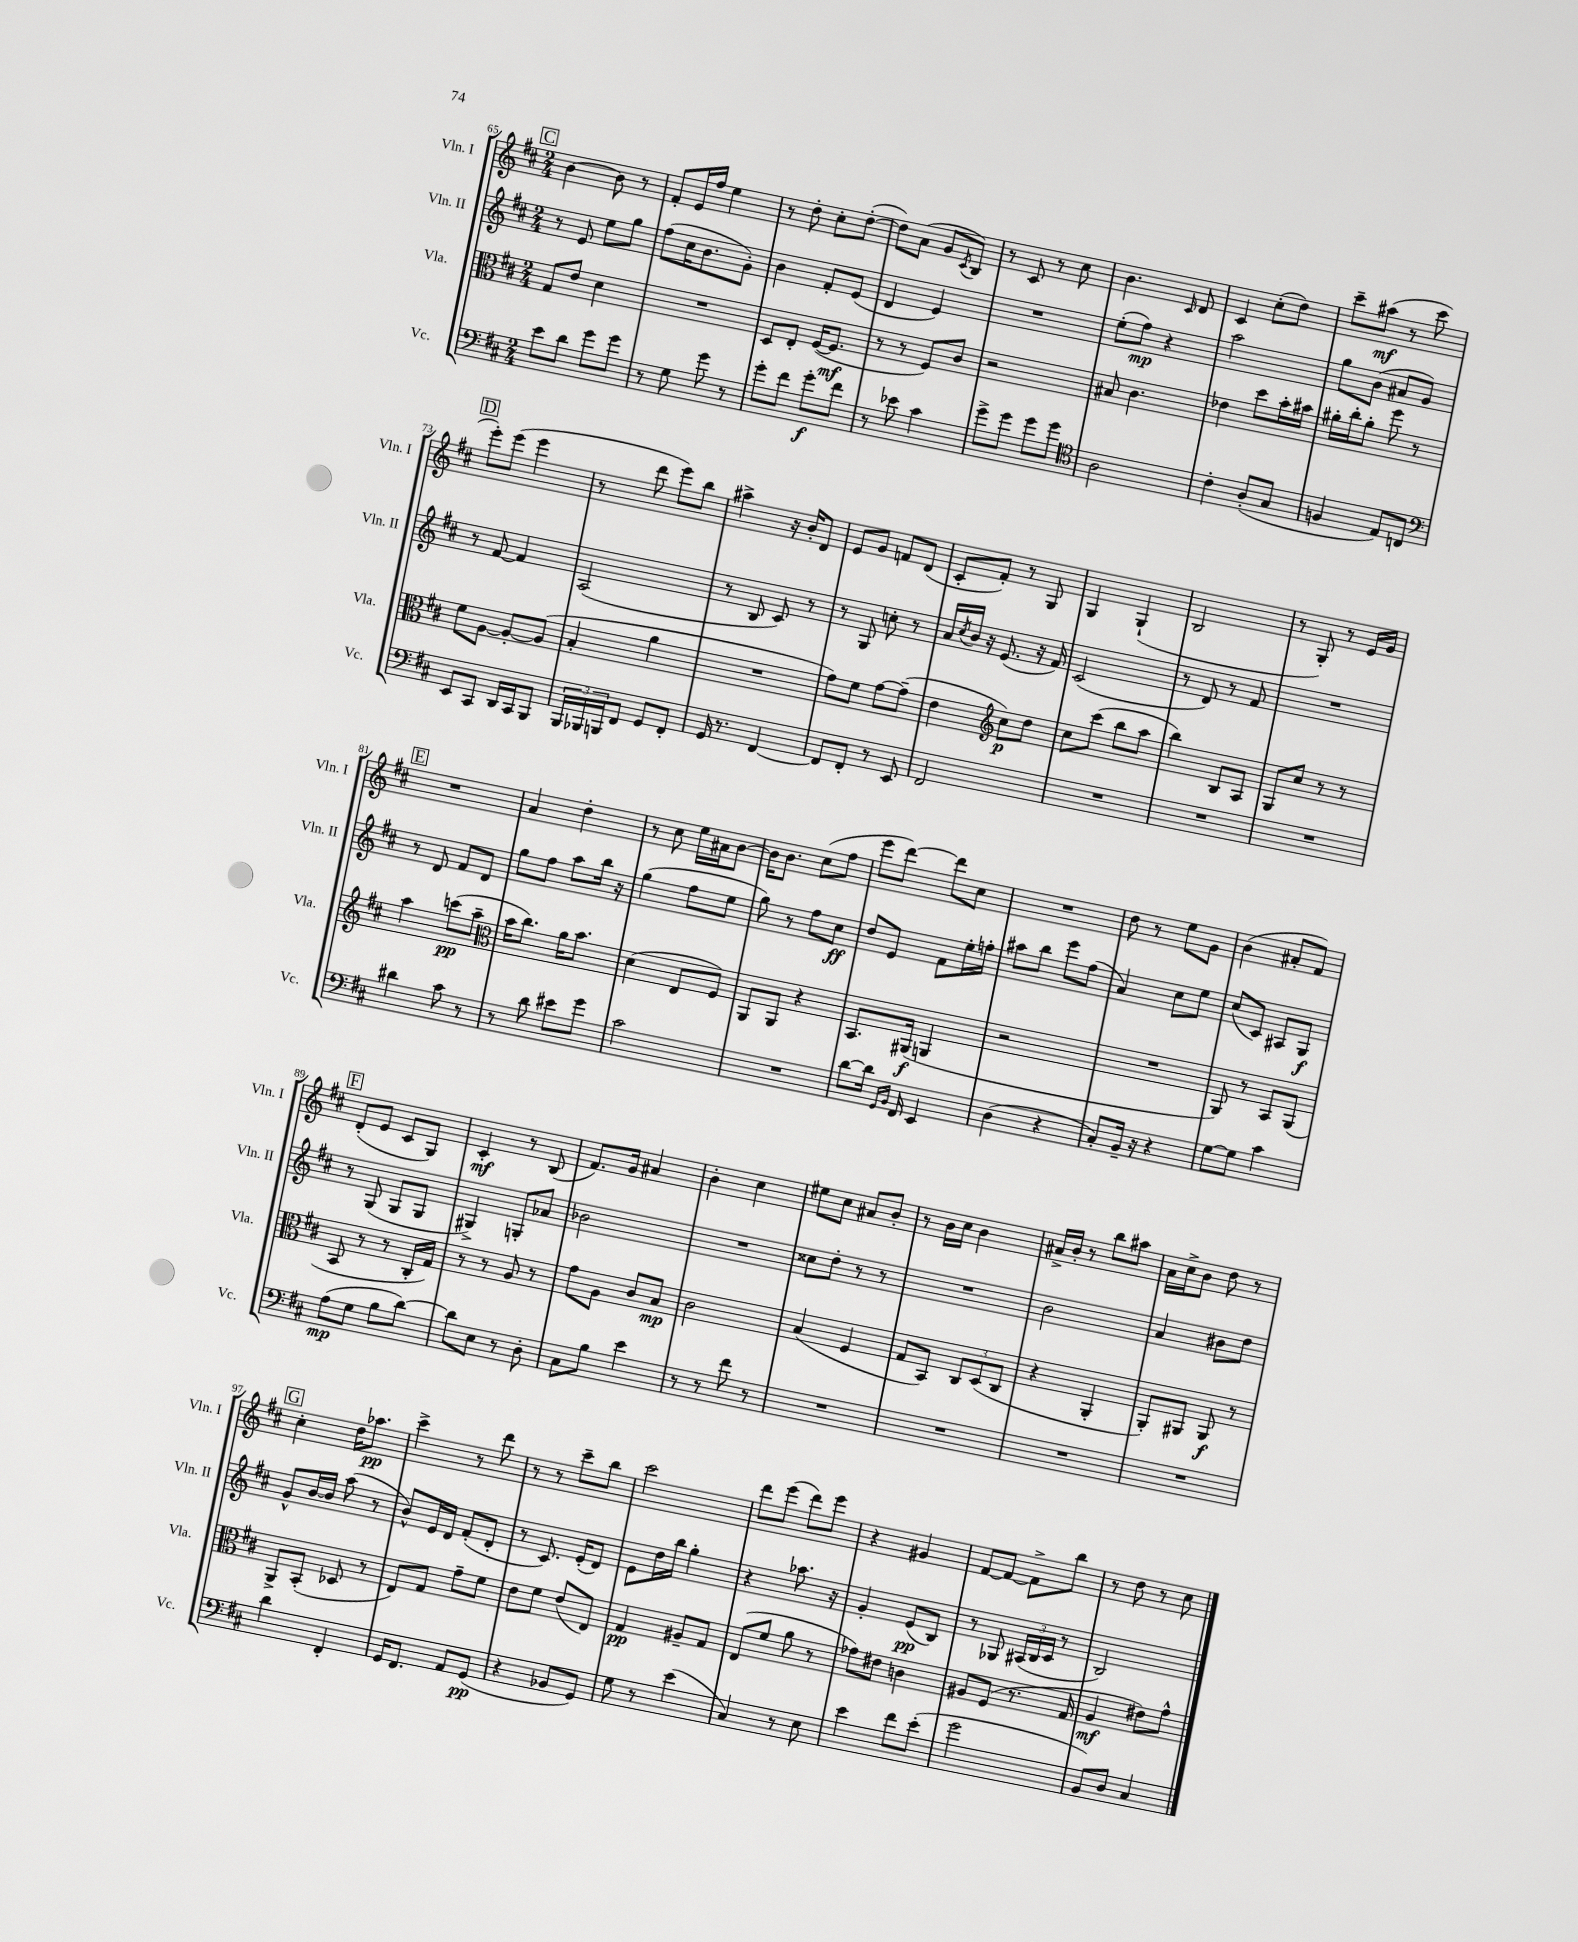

**kern	**dynam	**kern	**dynam	**kern	**dynam	**kern	**dynam
*part4	*part4	*part3	*part3	*part2	*part2	*part1	*part1
*staff4	*staff4	*staff3	*staff3	*staff2	*staff2	*staff1	*staff1
*I"Vc.	*	*I"Vla.	*	*I"Vln. II	*	*I"Vln. I	*
*I'Vc.	*	*I'Vla.	*	*I'Vln. II	*	*I'Vln. I	*
*clefF4	*	*clefC3	*	*clefG2	*	*clefG2	*
*k[f#c#]	*	*k[f#c#]	*	*k[f#c#]	*	*k[f#c#]	*
*M2/4	*	*M2/4	*	*M2/4	*	*M2/4	*
!!LO:REH:place=s1:t=C
=65	=65	=65	=65	=65	=65	=65	=65
8e\L	.	8G/L	.	8r	.	[4b\	.
8d\J	.	8e/J	.	8e/	.	.	.
8g\L	.	4d\	.	8ee\L	.	8b\]	.
8g\J	.	.	.	8gg\J	.	8r	.
=66	=66	=66	=66	=66	=66	=66	=66
8r	.	2r	.	(8ff#\L	.	8f#'/L	.
8G\	.	.	.	16cc#\K	.	16e/L	.
.	.	.	.	8.b\	.	16ff#/JJ	.
8g\	.	.	.	.	.	4ee\	.
8r	.	.	.	8g'\J)	.	.	.
=67	=67	=67	=67	=67	=67	=67	=67
8g'\L	.	8D/L	.	4b\	.	8r	.
8f#\J	.	8E'/J	.	.	.	8dd'\	.
8g'\L	f	([16F#/KL	.	8f#'/L	.	8cc#'\L	.
.	.	8.F#/J]	mf	.	.	.	.
8f#\J	.	.	.	(8e/J	.	([8dd'\J	.
=68	=68	=68	=68	=68	=68	=68	=68
8r	.	8r	.	4d/	.	8dd\L])	.
8e-X\	.	8r	.	.	.	(8a\J	.
4c#\	.	8F#/L)	.	4e/)	.	8g/L	.
.	.	.	.	.	.	8qc#/	.
.	.	8c#/J	.	.	.	8B/J)	.
=69	=69	=69	=69	=69	=69	=69	=69
8g^\L	.	2r	.	2r	.	8r	.
8g\J	.	.	.	.	.	8c#/	.
8g\L	.	.	.	.	.	8r	.
8g\J	.	.	.	.	.	8cc#\	.
=70	=70	=70	=70	=70	=70	=70	=70
*clefC4	*	*	*	*	*	*	*
2A\	.	8B#X/	.	(8ee'\L	.	4.b\	.
.	.	4.c#\	.	8ff#\J)	mp	.	.
.	.	.	.	4r	.	.	.
.	.	.	.	.	.	16qqc#/	.
.	.	.	.	.	.	8d/	.
=71	=71	=71	=71	=71	=71	=71	=71
4c#'\	.	4e-X\	.	2aa\	.	4c#/	.
(8A'/L	.	8dd\L	.	.	.	(8cc#'\L	.
8G/J	.	16b'\L	.	.	.	8dd\J)	.
.	.	16b#X\JJ	.	.	.	.	.
=72	=72	=72	=72	=72	=72	=72	=72
4Fn/	.	16a#X'\LL	.	8gg\L	.	8ccc#~\L	.
.	.	16cc#'\J	.	.	.	.	.
.	.	8a#'\J	.	(8b\J	.	(8aa#X\J	mf
8E/L)	.	8ff#\	.	8a#X/L	.	8r	.
8Cn/J	.	8r	.	8g/J)	.	8ccc#\	.
!!LO:LB:g=z
!!LO:REH:place=s1:t=D
=73	=73	=73	=73	=73	=73	=73	=73
*clefF4	*	*	*	*	*	*	*
8EE/L	.	8f#\L	.	8r	.	8eee'\L)	.
8CC#/J	.	[8A\J	.	[8f#/	.	(8eee\J	.
16DD/LL	.	8A'/L_	.	4f#/]	.	4eee\	.
16CC#/J	.	.	.	.	.	.	.
8BBB/J	.	(8A/J]	.	.	.	.	.
=74	=74	=74	=74	=74	=74	=74	=74
24BBB/LL	.	4B'/	.	(2A/	.	8r	.
24BBB-X/	.	.	.	.	.	.	.
24BBBn/J	.	.	.	.	.	.	.
8FF#/J	.	.	.	.	.	8ddd\	.
8GG/L	.	4a\	.	.	.	8eee\L)	.
8FF#'/J	.	.	.	.	.	8bb\J	.
=75	=75	=75	=75	=75	=75	=75	=75
16GG/	.	2r	.	8r	.	4aa#X^\	.
8.r	.	.	.	.	.	.	.
.	.	.	.	8B/	.	.	.
[4FF#/	.	.	.	8c#/)	.	16r	.
.	.	.	.	.	.	16b'/KL	.
.	.	.	.	8r	.	8d/J	.
=76	=76	=76	=76	=76	=76	=76	=76
8FF#/L]	.	8g\L)	.	8r	.	8e/L	.
8FF#'/J	.	8f#\J	.	8G/	.	8g/J	.
8r	.	[8g\L	.	8ccn'\	.	8fn/L	.
8EE/	.	(8g~\J]	.	8r	.	(8d/J	.
=77	=77	=77	=77	=77	=77	=77	=77
2FF#/	.	4e\	.	16a/LL	.	8c#'/L	.
.	.	.	.	8qcc#/	.	.	.
.	.	.	.	16b/JJ	.	.	.
.	.	.	.	16r	.	8f#'/J)	.
.	.	.	.	(8.e/	.	.	.
*	*	*clefG2	*	*	*	*	*
.	.	8cc#\L)	p	.	.	8r	.
.	.	8dd\J	.	16r	.	8G/	.
.	.	.	.	16f#/)	.	.	.
=78	=78	=78	=78	=78	=78	=78	=78
2r	.	8cc#\L	.	(2c#/	.	4G/	.
.	.	(8ccc#\J	.	.	.	.	.
.	.	8bb\L	.	.	.	(4G`/	.
.	.	8aa\J	.	.	.	.	.
=79	=79	=79	=79	=79	=79	=79	=79
2r	.	4bb\)	.	8r	.	2B/	.
.	.	.	.	8d/)	.	.	.
.	.	8B/L	.	8r	.	.	.
.	.	8A/J	.	8f#/	.	.	.
=80	=80	=80	=80	=80	=80	=80	=80
2r	.	8G/L	.	2r	.	8r	.
.	.	8cc#/J	.	.	.	8G'/)	.
.	.	8r	.	.	.	8r	.
.	.	8r	.	.	.	16e/LL	.
.	.	.	.	.	.	16g/JJ	.
!!LO:LB:g=z
!!LO:REH:place=s1:t=E
=81	=81	=81	=81	=81	=81	=81	=81
4d#X\	.	4aa\	.	8r	.	2r	.
.	.	.	.	8d/	.	.	.
8c#\	.	(8cccn\L	pp	8f#/L	.	.	.
8r	.	8aa~\J	.	8d/J	.	.	.
=82	=82	=82	=82	=82	=82	=82	=82
*	*	*clefC3	*	*	*	*	*
8r	.	16b\KL	.	8gg\L	.	4a/	.
.	.	8.cc#\J)	.	.	.	.	.
8d\	.	.	.	8ff#\J	.	.	.
8e#X\L	.	16a\KL	.	8aa\L	.	4dd'\	.
.	.	8.b\J	.	.	.	.	.
8g\J	.	.	.	16bb\Jk	.	.	.
.	.	.	.	16r	.	.	.
=83	=83	=83	=83	=83	=83	=83	=83
2c#\	.	(4d\	.	(4gg\	.	8r	.
.	.	.	.	.	.	8cc#\	.
.	.	8E/L	.	8ff#\L	.	16ee\LL	.
.	.	.	.	.	.	16a#X\J	.
.	.	8F#/J)	.	8ee\J	.	[8b\J	.
=84	=84	=84	=84	=84	=84	=84	=84
2r	.	8AA/L	.	8gg\)	.	16b\KL]	.
.	.	.	.	.	.	8.b\J	.
.	.	8AA/J	.	8r	.	.	.
.	.	4r	.	8ff#\L	.	(8cc#\L	.
.	.	.	.	8cc#\J	ff	8ff#\J	.
=85	=85	=85	=85	=85	=85	=85	=85
[8d\L	.	8.BB/L	.	8dd/L	.	8eee\L	.
16d\Jk]	.	.	.	8e/J	.	[8ddd\J)	.
16qqGG/LL	.	.	.	.	.	.	.
16qqBB/JJ	.	.	.	.	.	.	.
16FF#/	.	(16AA#X/Jk	f	.	.	.	.
4EE/	.	4AAn/	.	8f#\L	.	8ddd\L]	.
.	.	.	.	16ee'\L	.	8cc#\J	.
.	.	.	.	16ffn'\JJ	.	.	.
=86	=86	=86	=86	=86	=86	=86	=86
(4D\	.	2r	.	8aa#X\L	.	2r	.
.	.	.	.	8bb\J	.	.	.
4r	.	.	.	8eee\L	.	.	.
.	.	.	.	(8ff#\J	.	.	.
=87	=87	=87	=87	=87	=87	=87	=87
8C#'/L)	.	2r	.	4a/)	.	8dd\	.
16BB~/Jk	.	.	.	.	.	8r	.
16r	.	.	.	.	.	.	.
4r	.	.	.	8cc#\L	.	8ee\L	.
.	.	.	.	8ee\J	.	8g\J	.
=88	=88	=88	=88	=88	=88	=88	=88
[8G\L	.	8AA/)	.	(8cc#/L	.	(4b\	.
8G\J]	.	8r	.	8c#/J)	.	.	.
4c#\	.	8BB/L	.	8A#X/L	.	8a#X'/L	.
.	.	(8AA/J	.	8G/J	f	8f#/J)	.
!!LO:LB:g=z
!!LO:REH:place=s1:t=F
=89	=89	=89	=89	=89	=89	=89	=89
(8A\L	mp	8BB/	.	8r	.	(8d'/L	.
8G\J	.	8r	.	(8G/	.	8e/J	.
8B\L	.	8r	.	8G/L	.	8c#/L	.
[8d\J)	.	16C#'/LL	.	8G/J	.	8G/J)	.
.	.	16G/JJ)	.	.	.	.	.
=90	=90	=90	=90	=90	=90	=90	=90
8d\L]	.	8r	.	4G#X^/)	.	4c#'/	mf
8E\J	.	8r	.	.	.	.	.
8r	.	8A/	.	8Gn'/L	.	8r	.
8D'\	.	8r	.	8a-X/J	.	(8B/	.
=91	=91	=91	=91	=91	=91	=91	=91
8C#\L	.	8g\L	.	2b-X\	.	8.f#/L)	.
8B\J	.	8A\J	.	.	.	.	.
.	.	.	.	.	.	16g/Jk	.
4e\	.	8c#/L	.	.	.	4a#X/	.
.	.	8B/J	mp	.	.	.	.
=92	=92	=92	=92	=92	=92	=92	=92
8r	.	2c#\	.	2r	.	4b'\	.
8r	.	.	.	.	.	.	.
8f#\	.	.	.	.	.	4cc#\	.
8r	.	.	.	.	.	.	.
=93	=93	=93	=93	=93	=93	=93	=93
2r	.	(4B/	.	8cc##X\L	.	8ee#X\L	.
.	.	.	.	8dd'\J	.	8cc#\J	.
.	.	4F#/	.	8r	.	8a#X/L	.
.	.	.	.	8r	.	8b'/J	.
=94	=94	=94	=94	=94	=94	=94	=94
2r	.	8G/L	.	2r	.	8r	.
.	.	8BB/J)	.	.	.	16b\LL	.
.	.	.	.	.	.	16cc#\JJ	.
.	.	12C#/L	.	.	.	4b\	.
.	.	(12D/	.	.	.	.	.
.	.	12C#/J	.	.	.	.	.
=95	=95	=95	=95	=95	=95	=95	=95
2r	.	4r	.	2b\	.	16a#X^/LL	.
.	.	.	.	.	.	16b'/JJ	.
.	.	.	.	.	.	8r	.
.	.	4AA'/	.	.	.	8bb\L	.
.	.	.	.	.	.	8aa#X\J	.
=96	=96	=96	=96	=96	=96	=96	=96
2r	.	8AA'/L)	.	4a/	.	16a\LL	.
.	.	.	.	.	.	16cc#^\J	.
.	.	8AA#X/J	.	.	.	8b\J	.
.	.	8AA#/	f	8b#X\L	.	8dd\	.
.	.	8r	.	8dd\J	.	8r	.
!!LO:LB:g=z
!!LO:REH:place=s1:t=G
=97	=97	=97	=97	=97	=97	=97	=97
4d\	.	8AA^/L	.	8g^^/L	.	4cc#'\	.
.	.	(8BB'/J	.	[16b/L	.	.	.
.	.	.	.	16b/JJ]	.	.	.
4FF#'/	.	8D-X/	.	(8aa\	.	16dd\KL	.
.	.	.	.	.	.	8.aa-X\J	pp
.	.	8r	.	8r	.	.	.
=98	=98	=98	=98	=98	=98	=98	=98
16GG/KL	.	8E/L)	.	8b^^/L)	.	4ccc#^\	.
8.FF#/J	.	.	.	.	.	.	.
.	.	8G/J	.	16e/L	.	.	.
.	.	.	.	16d/JJ	.	.	.
8AA/L	.	8g~\L	.	(8f#'/L	.	8r	.
(8GG/J	pp	8f#\J	.	8d'/J	.	8ddd\	.
=99	=99	=99	=99	=99	=99	=99	=99
4r	.	8e\L	.	8r	.	8r	.
.	.	8f#\J	.	8.c#/)	.	8r	.
8BB-X/L	.	(8e/L	.	.	.	8ccc#~\L	.
.	.	.	.	(16e'/KL	.	.	.
8GG/J)	.	8E/J)	.	8d/J)	.	8bb\J	.
=100	=100	=100	=100	=100	=100	=100	=100
8G\	.	4G/	pp	8e\L	.	2ccc#\	.
8r	.	.	.	16dd\L	.	.	.
.	.	.	.	16bb\JJ	.	.	.
(4e\	.	8A#X~/L	.	4gg'\	.	.	.
.	.	8G/J	.	.	.	.	.
=101	=101	=101	=101	=101	=101	=101	=101
4C#/)	.	(8E/L	.	4r	.	8ddd\L	.
.	.	8f#/J	.	.	.	(8eee\J	.
8r	.	8a\	.	8.aa-X\	.	8ddd\L)	.
8E\	.	8r	.	.	.	8eee\J	.
.	.	.	.	16r	.	.	.
=102	=102	=102	=102	=102	=102	=102	=102
4e\	.	8g-X\L)	.	4g'/	.	4r	.
.	.	8e#X\J	.	.	.	.	.
8f#\L	.	4cn\	.	(8e/L	pp	4g#X/	.
(8e'\J	.	.	.	8B/J)	.	.	.
=103	=103	=103	=103	=103	=103	=103	=103
2g\	.	8A#X/L	.	8r	.	[8f#/L	.
.	.	(8F#/J	.	8G-X/	.	8f#/J_	.
.	.	8.r	.	(24A#X/LL	.	8f#^\L]	.
.	.	.	.	24B/	.	.	.
.	.	.	.	24c#/JJ	.	.	.
.	.	.	.	8r	.	8bb\J	.
.	.	16G/	.	.	.	.	.
=104	=104	=104	=104	=104	=104	=104	=104
8BB/L)	.	4A/	mf	2B/)	.	8r	.
8D/J	.	.	.	.	.	8dd\	.
4C#/	.	8e#X\L)	.	.	.	8r	.
.	.	8g^^\J	.	.	.	8cc#\	.
==	==	==	==	==	==	==	==
*-	*-	*-	*-	*-	*-	*-	*-
